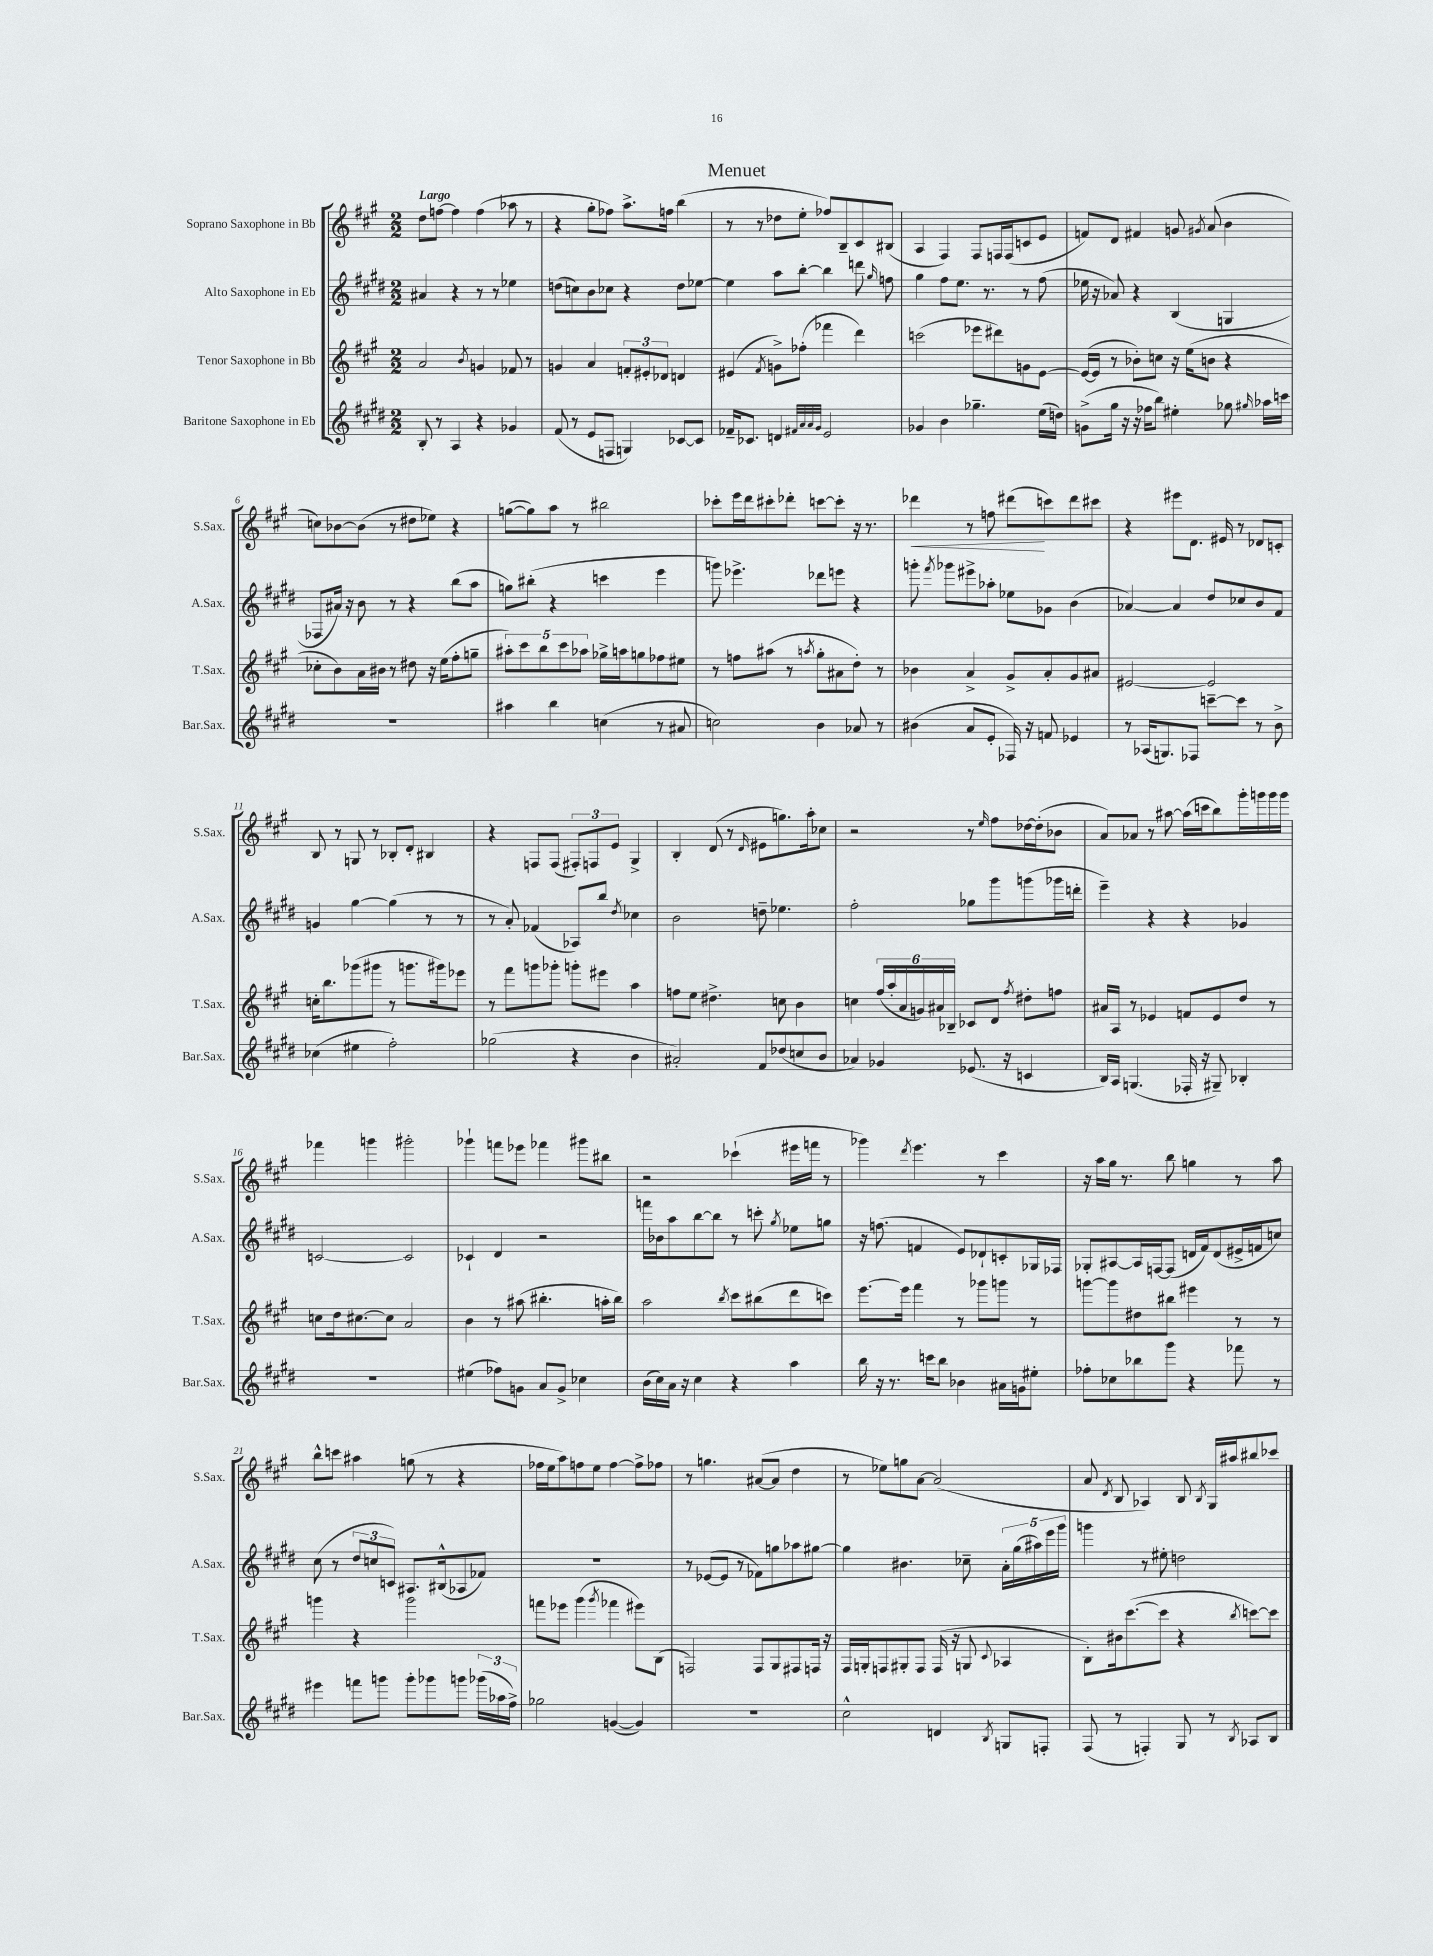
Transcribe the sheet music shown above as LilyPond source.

\header { title = "Menuet" }
<<
\new StaffGroup <<
\new Staff = "s0" \with { instrumentName = "Soprano Saxophone in Bb" shortInstrumentName = "S.Sax." } {
    \clef treble \key a \major \numericTimeSignature \time 2/2 \tempo "Largo"
    \autoBeamOff d''8[ f''8]~ f''4 f''4( aes''8 r8 |
    r4 gis''8[-. fes''8]) a''8.[-> f''16] b''4( |
    r8 r8 des''8[ e''8]-. fes''8[) b8-- cis'8 bis8]( |
    a4 fis4) fis8[ f16 f16( c'8 e'8] |
    f'8[) d'8] fis'4 g'8 \acciaccatura { gis'8 } a'8( b'4 |
    c''8[) bes'8~ bes'8]( r8 dis''8[ ees''8]) r4 |
    g''8[~( g''8) a''8] r8 bis''2 |
    ces'''8[-. e'''16 d'''16 cis'''8-. des'''8]-. c'''8[~ c'''8]-. r16 r8. |
    des'''4\< r8 f''8 dis'''8[\!( c'''8) dis'''8 cis'''8] |
    r4 eis'''8[ d'8.] eis'16 r8 des'8[ c'8]-. |
    b8 r8 g8 r8 bes8[-. d'8]-. bis4 |
    r4 f8[ f8]( \tuplet 3/2 { fis8[-.) f8 e'8] } gis4-> |
    b4-. d'8( r8 \grace { d'16 } eis'8[ g''8.) a''16-. ces''8] |
    r2 r8 \grace { e''16 } fis''8[ des''16~ des''16-.( bes'8] |
    a'8[) aes'8] r8 ais''8~ ais''16[( c'''16 b''8) gis'''16-. g'''16 g'''16 g'''16] |
    fes'''4 g'''4 gis'''2-. |
    ges'''4-! f'''8[ ees'''8] fes'''4 gis'''8[ bis''8] |
    r2 ces'''4-!( eis'''16[ f'''16] r8 |
    ges'''4) \acciaccatura { d'''8 } e'''4. r8 cis'''4 |
    r16 a''16[ gis''16] r8. b''8 g''4 r8 a''8 |
    b''8[-^ c'''8] ais''4 g''8( r8 r4 |
    fes''16[ e''16 a''8) f''8 e''8] f''4~ f''8[-> fes''8] |
    r8 g''4. ais'8[~( ais'8] d''4 |
    r8 ees''8[) g''8 a'8]~ a'2( |
    a'8 \acciaccatura { d'8 } b8 aes4) b8 \acciaccatura { b8 } gis16[ ais''16 bis''8 ces'''8] \bar "|." |
}
\new Staff = "s1" \with { instrumentName = "Alto Saxophone in Eb" shortInstrumentName = "A.Sax." } {
    \clef treble \key e \major \numericTimeSignature \time 2/2
    \autoBeamOff ais'4 r4 r8 r8 ees''4 |
    d''8[( c''8) b'8 ces''8] r4 d''8[ ees''8]~ |
    ees''4 a''8[ b''8]~-. b''4 d'''8 \grace { gis''16 } f''8 |
    gis''4 fis''8[ e''8.] r8. r8 fis''8( |
    ees''16 r16 aes'8) r4 b4( g4 |
    fes8[ ais'16]) r16 b'8 r8 r4 b''8[( a''8] |
    g''8[) bis''8]-.( r4 c'''4 e'''4 |
    g'''8) ees'''4.-> des'''8[ e'''8] r4 |
    g'''8-. \acciaccatura { fis'''8 } ges'''8[ eis'''8-> aes''8]-. ees''8[ ges'8] b'4( |
    aes'4~) aes'4 dis''8[ ces''8 b'8 fis'8] |
    g'4 gis''4~ gis''4( r8 r8 |
    r8 a'8-.) fes'4( aes8[) b''8] \acciaccatura { dis''8 } ces''4 |
    b'2 d''8-- ees''4. |
    fis''2-. ges''8[ gis'''8 g'''8( ges'''16 d'''16]-. |
    e'''4--) r4 r4 ges'4 |
    c'2~ c'2 |
    ces'4-! dis'4 r2 |
    f'''16[ bes'16 a''8 b''8~ b''8] r8 c'''8-. \acciaccatura { gis''8 } ees''8[ g''8] |
    r16 f''8.( f'4 e'8[) des'8-! c'8-. ges16 fes16] |
    ges8[-. ais8~ ais16 f16~ f8]( d'16[ fis'16) d'8( eis'16-> f'16 c''8]) |
    cis''8( r8 \tuplet 3/2 { dis''8[ c''8 c'8]) } ais8.[ bis16-^( aes8 fes'8]) |
    R1 |
    r8 ees'8[~( ees'8] r8 fes'8[) g''8 aes''8 gis''8]~ |
    gis''4 bis'4. ces''8-- \tuplet 5/4 { a'16[-. gis''16( ais''16) e'''16 gis'''16] } |
    g'''4 r8 eis''8-. d''2 \bar "|." |
}
\new Staff = "s2" \with { instrumentName = "Tenor Saxophone in Bb" shortInstrumentName = "T.Sax." } {
    \clef treble \key a \major \numericTimeSignature \time 2/2
    \autoBeamOff a'2 \acciaccatura { b'8 } g'4 fes'8 r8 |
    g'4 a'4 \tuplet 3/2 { f'8[-. eis'8-. des'8] } d'4 |
    eis'4( \acciaccatura { fis'8 } g'8[->) fes''8]-.( fes'''4 d'''4) |
    c'''2( ees'''8[ dis'''8) g'8 e'8]~ |
    e'16[~( e'16] r8 bes'8[-.) c''8] r16 e''16[( b'8] r4 |
    ces''8[-. b'8) a'16 bis'16] r8 dis''8 r16 e''16[( fis''8-. g''8]-- |
    \tuplet 5/4 { ais''8[-.) cis'''8 b''8 cis'''8 aes''8] } ges''16[-> a''16 g''8 fes''8 eis''8] |
    r8 f''8[ ais''8]( r8 \acciaccatura { a''8 } gis''8[-. ais'8 d''8]-.) r8 |
    bes'4 a'4-> gis'8[-> a'8-. gis'8 ais'8] |
    eis'2~ eis'2 |
    c''16[-. b''8. ges'''8( gis'''8] r8 g'''8.[ gis'''16) ees'''8] |
    r8 fis'''8[ g'''8 ges'''8]-. g'''8[-. eis'''8] a''4 |
    f''8[ e''8] dis''4.-> c''8 b'4 |
    c''4 \tuplet 6/4 { fis''16[( a''16-. a'16 g'16) ais'16 bes16]-- } ces'8[ d'8] \acciaccatura { fis''8 } dis''8[-. f''8] |
    ais'16[ a16] r8 ees'4 f'8[ ees'8 d''8] r8 |
    c''8[ d''16 cis''8.~ cis''8] a'2 |
    b'4 r8 ais''8( bis''4.-. a''16[-. bis''16]) |
    a''2 \acciaccatura { b''8 } cis'''8[ bis''8( d'''8 c'''8]) |
    e'''8.[~ e'''16] fis'''4 r8 ges'''8[ g'''8] r8 |
    g'''8[~ g'''8 dis''8 bis''8] eis'''4 r8 r8 |
    g'''4 r4 g'''2 |
    f'''8[ ees'''8] gis'''4( \acciaccatura { gis'''8 } fes'''4 eis'''8[) b8]( |
    f2) f8[ gis8 fis8 f16] r16 |
    fis16[ g16-. f8 gis8-. f8] f16( r16 g8 \appoggiatura { cis'8 } aes4 |
    b8[-.) bis'16 cis'''8.~( cis'''8] r4 \acciaccatura { b''8 } c'''8[~) c'''8] \bar "|." |
}
\new Staff = "s3" \with { instrumentName = "Baritone Saxophone in Eb" shortInstrumentName = "Bar.Sax." } {
    \clef treble \key e \major \numericTimeSignature \time 2/2
    \autoBeamOff b8-. r8 a4 r4 ges'4 |
    fis'8( r8 e'8[ f8] g4) ces'8[~ ces'8] |
    fes'16[-- ces'8.] d'4 \grace { fis'32[ a'32 a'32 gis'32] } e'2 |
    ges'4 b'4 ges''4.-- e''16[( d''16]) |
    g'8[->( gis''16] r16 r16 fes''16[ b''8]) eis''4-. ges''8 \grace { gis''16 } aes''16[ c'''16] |
    R1 |
    ais''4 b''4 c''4( r8 ais'8 |
    c''2) b'4 aes'8 r8 |
    bis'4( a'8[ e'8]-. fes16) r16 f'8 ees'4 |
    r8 aes16[( g8.) fes8] c'''8[~-- c'''8] r8 b'8-> |
    ces''4( eis''4 fis''2-.) |
    ges''2( r4 b'4 |
    ais'2-.) fis'8[ des''8( c''8 b'8] |
    aes'4) ges'4 ees'8.( r16 c'4 |
    b16[) a16] g4.( fes16-. r16 gis8--) bes4-. |
    R1 |
    eis''4( fes''8[) g'8] a'8[ g'8]-> ces''4 |
    b'16[( cis''16) a'16] r16 cis''4 r4 a''4 |
    b''16 r16 r8. c'''16[ b''8] bes'4 ais'16[ g'16 eis''8]-. |
    fes''8[-. ces''8 bes''8 gis'''8] r4 fes'''8 r8 |
    eis'''4 f'''8[ g'''8] g'''8[-. ges'''8 g'''8] \tuplet 3/2 { ges'''16[( aes''16 fis''16]->) } |
    ges''2 g'4~( g'4) |
    R1 |
    cis''2-^ d'4 \acciaccatura { b8 } g8[ f8]-. |
    fis8( r8 f4-.) gis8 r8 \acciaccatura { b8 } aes8[ b8] \bar "|." |
}
>>
>>
